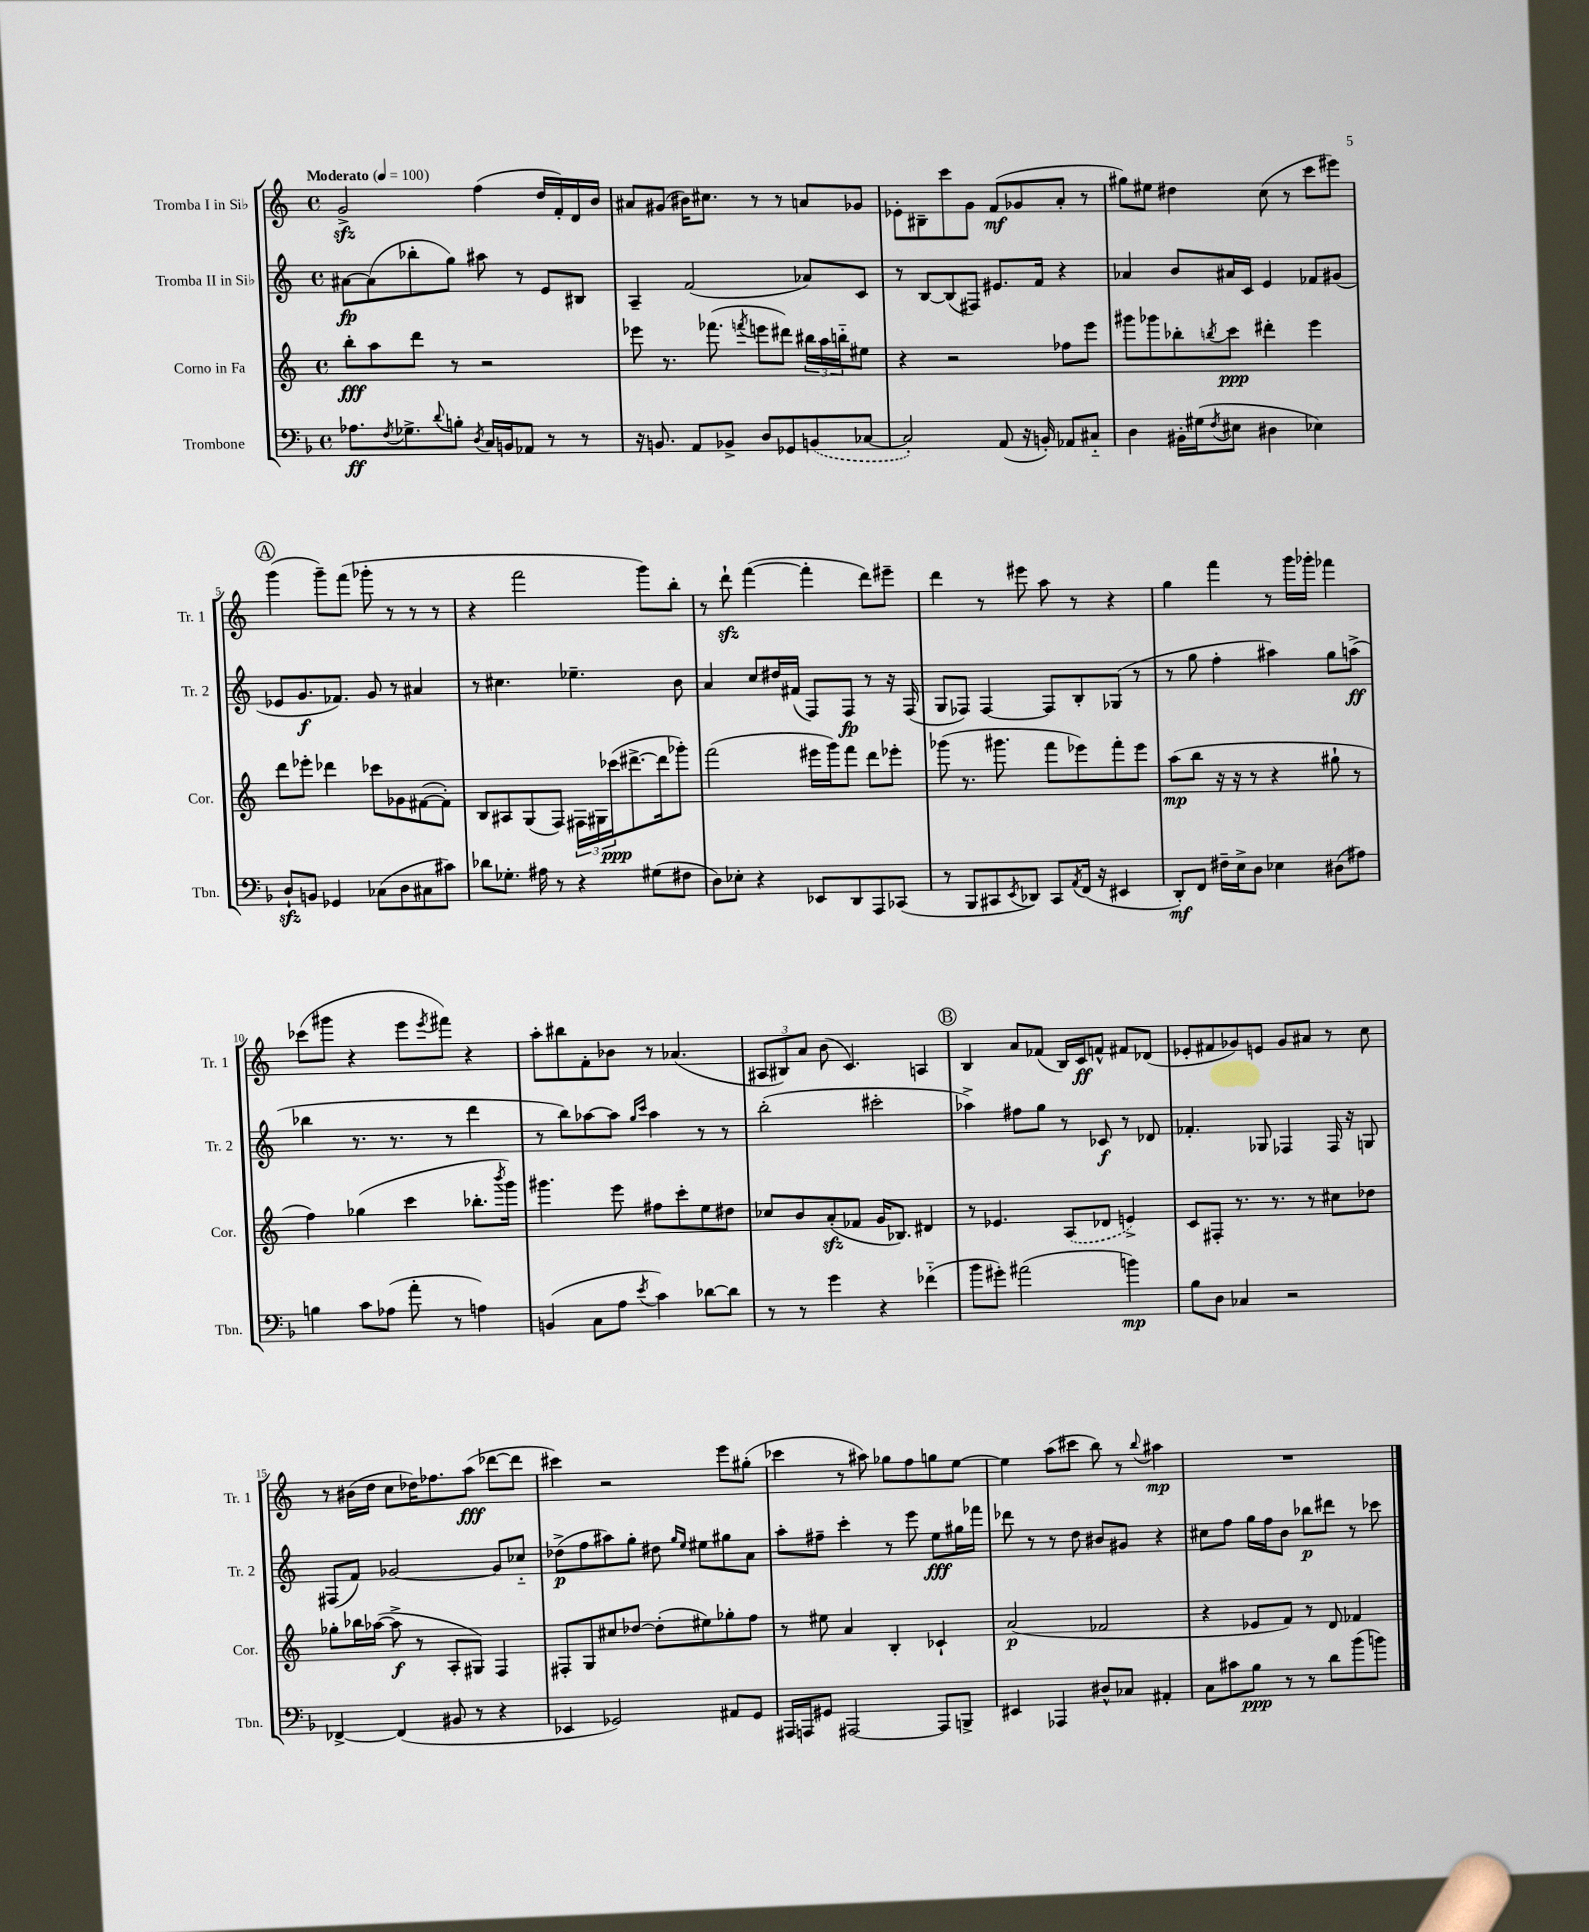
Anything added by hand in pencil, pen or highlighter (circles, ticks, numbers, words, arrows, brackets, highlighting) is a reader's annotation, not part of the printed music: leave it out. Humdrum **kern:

**kern	**dynam	**kern	**dynam	**kern	**dynam	**kern	**dynam
*part4	*part4	*part3	*part3	*part2	*part2	*part1	*part1
*staff4	*staff4	*staff3	*staff3	*staff2	*staff2	*staff1	*staff1
*I"Trombone	*	*I"Corno in Fa	*	*I"Tromba II in Si♭	*	*I"Tromba I in Si♭	*
*I'Tbn.	*	*I'Cor.	*	*I'Tr. 2	*	*I'Tr. 1	*
*clefF4	*	*clefG2	*	*clefG2	*	*clefG2	*
*k[b-]	*	*k[]	*	*k[]	*	*k[]	*
*M4/4	*	*M4/4	*	*M4/4	*	*M4/4	*
*met(c)	*	*met(c)	*	*met(c)	*	*met(c)	*
*MM100	*	*MM100	*	*MM100	*	*MM100	*
=1	=1	=1	=1	=1	=1	=1	=1
!	!	!	!	!	!	!LO:TX:a:B:t=Moderato	!
8.A-X\L	ff	8bb'\L	fff	[8a#X\L	fp	2gzz^/	.
.	.	8aa\	.	(8a#\]	.	.	.
8qF/	.	.	.	.	.	.	.
8.G-X^\	.	.	.	.	.	.	.
.	.	8ddd\J	.	8bb-X'\	.	.	.
8qqd/	.	.	.	.	.	.	.
8Bn'\J	.	8r	.	8gg\J)	.	.	.
8qD/	.	.	.	.	.	.	.
16C/LL	.	2r	.	8aa#X\	.	(4ff\	.
16BBn/J	.	.	.	.	.	.	.
8AA-X/J	.	.	.	8r	.	.	.
8r	.	.	.	8e/L	.	16dd/LL	.
.	.	.	.	.	.	16f'/)	.
8r	.	.	.	8B#X/J	.	16d/	.
.	.	.	.	.	.	16b/JJ	.
=2	=2	=2	=2	=2	=2	=2	=2
16r	.	8eee-X\	.	4A~/	.	8a#X/L	.
8.BBn/	.	.	.	.	.	.	.
.	.	8.r	.	.	.	(8g#X/J	.
8AA/L	.	.	.	(2f/	.	16b#X\KL)	.
.	.	(8.fff-X\	.	.	.	8.cc#X\J	.
8BB-X^/J	.	.	.	.	.	.	.
.	.	8qfffn/	.	.	.	.	.
8D/L	.	8eeen\L	.	.	.	8r	.
8GG-X/	.	8ddd#X\J)	.	.	.	8r	.
(8BBn/	.	24bb#X\LL	.	8a-X/L)	.	8an/L	.
.	.	24aa\	.	.	.	.	.
.	.	24bbn\J	.	.	.	.	.
[8C-X/J	.	8ee#X\J	.	8c/J	.	8g-X/J	.
=3	=3	=3	=3	=3	=3	=3	=3
2C-'/])	.	4r	.	8r	.	8e-X'\L	.
.	.	.	.	[8B/L	.	8B#X~\	.
.	.	2r	.	(8B/]	.	8ccc\	.
.	.	.	.	8F#X/J)	.	8g\J	.
(8AA/	.	.	.	8.e#X/L	.	(8f/L	mf
16r	.	.	.	.	.	8g-X/	.
16BBn'/)	.	.	.	16f/Jk	.	.	.
8AA-X/L	.	8ff-X\L	.	4r	.	8a'/J	.
8C#X/J	.	8eee\J	.	.	.	8r	.
=4	=4	=4	=4	=4	=4	=4	=4
4D\	.	8ggg#X\L	.	4a-X/	.	8gg#X\L)	.
.	.	8ggg-X\	.	.	.	8ee#X\J	.
16BB#X'\LL	.	8bb-X'\	.	8b/L	.	4dd#X\	.
(16G#X\J	.	.	.	.	.	.	.
8qF/	.	8qbbn/	.	.	.	.	.
8E#X\J	.	8ccc\J	ppp	16a#X/L	.	.	.
.	.	.	.	16c/JJ	.	.	.
4D#X\	.	4ddd#X'\	.	4e/	.	(8cc\	.
.	.	.	.	.	.	8r	.
4E-X\)	.	4eee\	.	8f-X/L	.	8ccc\L	.
.	.	.	.	(8g#X/J	.	8eee#X\J)	.
!!LO:LB:g=z
!!LO:REH:place=s1:t=A
=5	=5	=5	=5	=5	=5	=5	=5
8Dzz`/L	.	8ddd\L	.	8e-X/L	.	(4ggg\	.
8BBn/J	.	8eee-X'\J	.	8.g/	f	.	.
4GG-X/	.	4ddd-X\	.	.	.	8ggg~\L)	.
.	.	.	.	8.f-X/J)	.	.	.
.	.	.	.	.	.	(8fff\J	.
(8C-X\L	.	8ccc-X\L	.	8g/	.	8ggg-X'\	.
8D\	.	8g-X\	.	8r	.	8r	.
8C#X\	.	([8f#X\	.	4a#X/	.	8r	.
8c#X\J)	.	8f#'\J])	.	.	.	8r	.
=6	=6	=6	=6	=6	=6	=6	=6
8d-X\L	.	8B/L	.	8r	.	4r	.
8.G-X'\J	.	8A#X/	.	4.cc#X\	.	.	.
.	.	(8G/	.	.	.	2fff\	.
16A#X\	.	.	.	.	.	.	.
8r	.	8F/J)	.	.	.	.	.
4r	.	24F#X\LL	.	4.ee-X~\	.	.	.
.	.	24G#X\	.	.	.	.	.
.	.	(24ccc-X\J	ppp	.	.	.	.
.	.	[8.ddd#X^\	.	.	.	.	.
(8G#X\L	.	.	.	.	.	8ggg\L)	.
.	.	16ddd#\k]	.	.	.	.	.
8F#X\J	.	8ggg-X'\J)	.	8b\	.	8bb'\J	.
=7	=7	=7	=7	=7	=7	=7	=7
8D\L)	.	(2fff\	.	4a/	.	8r	.
8E-X'\J	.	.	.	.	.	8dddzz`\	.
4r	.	.	.	8cc/L	.	([4fff\	.
.	.	.	.	16dd#X/L	.	.	.
.	.	.	.	(16f#X/JJ	.	.	.
8EE-X/L	.	16eee#X\LL	.	8F/L)	.	4fff'\]	.
.	.	16ggg\J)	.	.	.	.	.
8DD/	.	8fff\J	.	8F/J	fp	.	.
8AAA/	.	8ddd\L	.	8r	.	8ddd\L)	.
(8CC-X/J	.	8eee-X'\J	.	16r	.	8eee#X~\J	.
.	.	.	.	(16F/	.	.	.
=8	=8	=8	=8	=8	=8	=8	=8
8r	.	(8ggg-X\	.	8G/L	.	4ddd\	.
8BBB-/L	.	8.r	.	8F-X/J)	.	.	.
8CC#X/	.	.	.	[4F-/	.	8r	.
.	.	8.ggg#X\	.	.	.	.	.
8qEE/	.	.	.	.	.	.	.
8DD-X/J)	.	.	.	.	.	8eee#X\	.
8CC#/L	.	8fff\L	.	8F-/L]	.	8aa\	.
8qAA/	.	.	.	.	.	.	.
(16FF/Jk	.	8eee-X\)	.	8B'/	.	8r	.
16r	.	.	.	.	.	.	.
4EE#X/	.	8fff'\	.	(8G-X/J	.	4r	.
.	.	8eee-\J	.	8r	.	.	.
=9	=9	=9	=9	=9	=9	=9	=9
8DD'/L)	mf	(8aa\L	mp	8r	.	4gg\	.
8FF/J	.	8bb\J	.	8gg\	.	.	.
16F#X~\LL	.	16r	.	4ff'\	.	4fff\	.
16E^\J	.	16r	.	.	.	.	.
8D\J	.	8r	.	.	.	.	.
4E-X\	.	4r	.	4aa#X\)	.	8r	.
.	.	.	.	.	.	16ggg\LL	.
.	.	.	.	.	.	16ggg-X'\JJ	.
(8D#X\L	.	8gg#X`\	.	8gg\L	.	4fff-X\	.
8A#X\J)	.	8r	.	(8aan^\J	ff	.	.
!!LO:LB:g=z
=10	=10	=10	=10	=10	=10	=10	=10
4Bn\	.	4ff\)	.	4bb-X\	.	(8ccc-X\L	.
.	.	.	.	.	.	8ggg#X\J	.
8c\L	.	(4gg-X\	.	8.r	.	4r	.
(8A-X\J	.	.	.	.	.	.	.
.	.	.	.	8.r	.	.	.
8a'\	.	4ccc\	.	.	.	8eee\L	.
.	.	.	.	.	.	8qeee/	.
8r	.	.	.	8r	.	8fff#X\J)	.
4An\)	.	8.bb-X'\L	.	4ddd\	.	4r	.
.	.	8qbbb/	.	.	.	.	.
.	.	16ggg\Jk)	.	.	.	.	.
=11	=11	=11	=11	=11	=11	=11	=11
(4BBn/	.	4.ggg#X\	.	8r	.	8aa'\L	.
.	.	.	.	8bb\L)	.	8bb#X\	.
8C\L	.	.	.	[8aa-X\	.	8f'\	.
8A\J	.	8eee\	.	8aa-\J]	.	8b-X\J	.
.	.	.	.	16qqgg/LL	.	.	.
8qe/	.	.	.	16qqccc/JJ	.	.	.
4c\)	.	8ff#X\L	.	4aa-\	.	8r	.
.	.	8ccc'\	.	.	.	(4.a-X/	.
[8d-X\L	.	8ee\	.	8r	.	.	.
8d-\J]	.	8dd#X\J	.	8r	.	.	.
=12	=12	=12	=12	=12	=12	=12	=12
8r	.	8cc-X/L	.	(2bb'\	.	12A#X/L	.
.	.	.	.	.	.	12B#X/)	.
8r	.	8b/	.	.	.	.	.
.	.	.	.	.	.	12a/J	.
4g\	.	(8azz'/	.	.	.	(8b\	.
.	.	8f-X/J	.	.	.	4.c/)	.
4r	.	16g/KL	.	2ccc#X'\	.	.	.
.	.	8.B-X/J)	.	.	.	.	.
(4f-X\	.	4d#X/	.	.	.	4An/	.
!!LO:REH:place=s1:t=B
=13	=13	=13	=13	=13	=13	=13	=13
8b-\L	.	8r	.	4aa-X^\)	.	4B/	.
8g#X'\J)	.	4.e-X/	.	.	.	.	.
(2a#X\	.	.	.	8ff#X\L	.	8a/L	.
.	.	.	.	8gg\J	.	(8f-X/J	.
.	.	(8A/L	.	8r	.	16B/LL)	.
.	.	.	.	.	.	16c/J	ff
.	.	8d-X/J	.	8c-X/	f	8fn^^/J	.
4bn\)	mp	4en^/)	.	8r	.	8f#X/L	.
.	.	.	.	8d-X/	.	(8d-X/J	.
=14	=14	=14	=14	=14	=14	=14	=14
8B-\L	.	8c/L	.	4.f-X'/	.	8e-X'/L	.
8D\J	.	8F#X'/J	.	.	.	8f#X/	.
4C-X/	.	8.r	.	.	.	8g-X/)	.
.	.	.	.	8G-X/	.	8en/J	.
.	.	8.r	.	.	.	.	.
2r	.	.	.	4F-X/	.	8g-/L	.
.	.	8r	.	.	.	8a#X/J	.
.	.	8cc#X\L	.	16F-/	.	8r	.
.	.	.	.	16r	.	.	.
.	.	8dd-X\J	.	8Gn/	.	8cc\	.
!!LO:LB:g=z
=15	=15	=15	=15	=15	=15	=15	=15
[4FF-X^/	.	8gg-X'\L	.	(8F#X/L	.	8r	.
.	.	16bb-X\L	.	8f/J)	.	(16b#X\LL	.
.	.	([16aa-X\JJ	.	.	.	16dd\JJ	.
(4FF-/]	.	8aa-^\]	f	[2g-X/	.	8cc\L	.
.	.	8r	.	.	.	16dd-X\K)	.
.	.	.	.	.	.	8.ff-X\	.
8BB#X/	.	8A'/L	.	.	.	.	.
8r	.	8G#X/J)	.	.	.	(8aa\J	fff
4r	.	4F/	.	8g-/L]	.	[8ddd-X\L	.
.	.	.	.	8cc-X/J	.	8ddd-\J]	.
=16	=16	=16	=16	=16	=16	=16	=16
4EE-X/	.	8F#X'/L	.	(8dd-X^\L	p	4ccc#X\)	.
.	.	8G/	.	8ff\	.	.	.
2GG-X/)	.	8cc#X/	.	8aa#X\)	.	2r	.
.	.	[8dd-X/J	.	8gg'\J	.	.	.
.	.	(8dd-'\L]	.	8dd#X\	.	.	.
.	.	.	.	16qqgg/LL	.	.	.
.	.	.	.	16qqee/JJ	.	.	.
.	.	8ee#X\)	.	8ee#X\L	.	.	.
8AA#X/L	.	8gg-X'\	.	8gg#X\	.	8eee\L	.
8GG-/J	.	8ff\J	.	8a\J	.	(8gg#X'\J	.
=17	=17	=17	=17	=17	=17	=17	=17
16AAA#X/LL	.	8r	.	8aa'\L	.	4ccc-X\	.
16AAAn/J	.	.	.	.	.	.	.
8GG#X/J	.	8ee#X\	.	8ff#X~\J	.	.	.
[2AAA#X/	.	4a/	.	4ccc'\	.	8r	.
.	.	.	.	.	.	8aa#X\)	.
.	.	4B'/	.	8r	.	8gg-X\L	.
.	.	.	.	8eee\	.	8ff\	.
8AAA#/L]	.	4c-X`/	.	8ee\L	fff	8ggn\	.
8BBBn^/J	.	.	.	16gg#X\L	.	[8ee\J	.
.	.	.	.	16fff-X\JJ	.	.	.
=18	=18	=18	=18	=18	=18	=18	=18
4EE#X/	.	(2a/	p	8ddd-X\	.	4ee\]	.
.	.	.	.	8r	.	.	.
4AAA-X/	.	.	.	8r	.	(8aa\L	.
.	.	.	.	8dd\	.	8ccc#X\J	.
8D#X^^/L	.	2f-X/	.	8b#X/L	.	8bb\)	.
8C-X/J	.	.	.	8g#X/J	.	8r	.
.	.	.	.	.	.	8qqbb/	.
4AA#X'/	.	.	.	4r	.	4aa#X\	mp
=19	=19	=19	=19	=19	=19	=19	=19
8C\L	.	4r	.	8cc#X\L	.	1r	.
8c#X\	.	.	.	8ff\J	.	.	.
8B-\J	ppp	8e-X/L	.	16gg\LL	.	.	.
.	.	.	.	16ff\J	.	.	.
8r	.	8f/J)	.	8b\J	.	.	.
8r	.	8r	.	8bb-X\L	p	.	.
8d\L	.	8d/	.	8ddd#X\J	.	.	.
(8b-\	.	4f-X/	.	8r	.	.	.
8bn\J)	.	.	.	8ccc-X\	.	.	.
==	==	==	==	==	==	==	==
*-	*-	*-	*-	*-	*-	*-	*-
